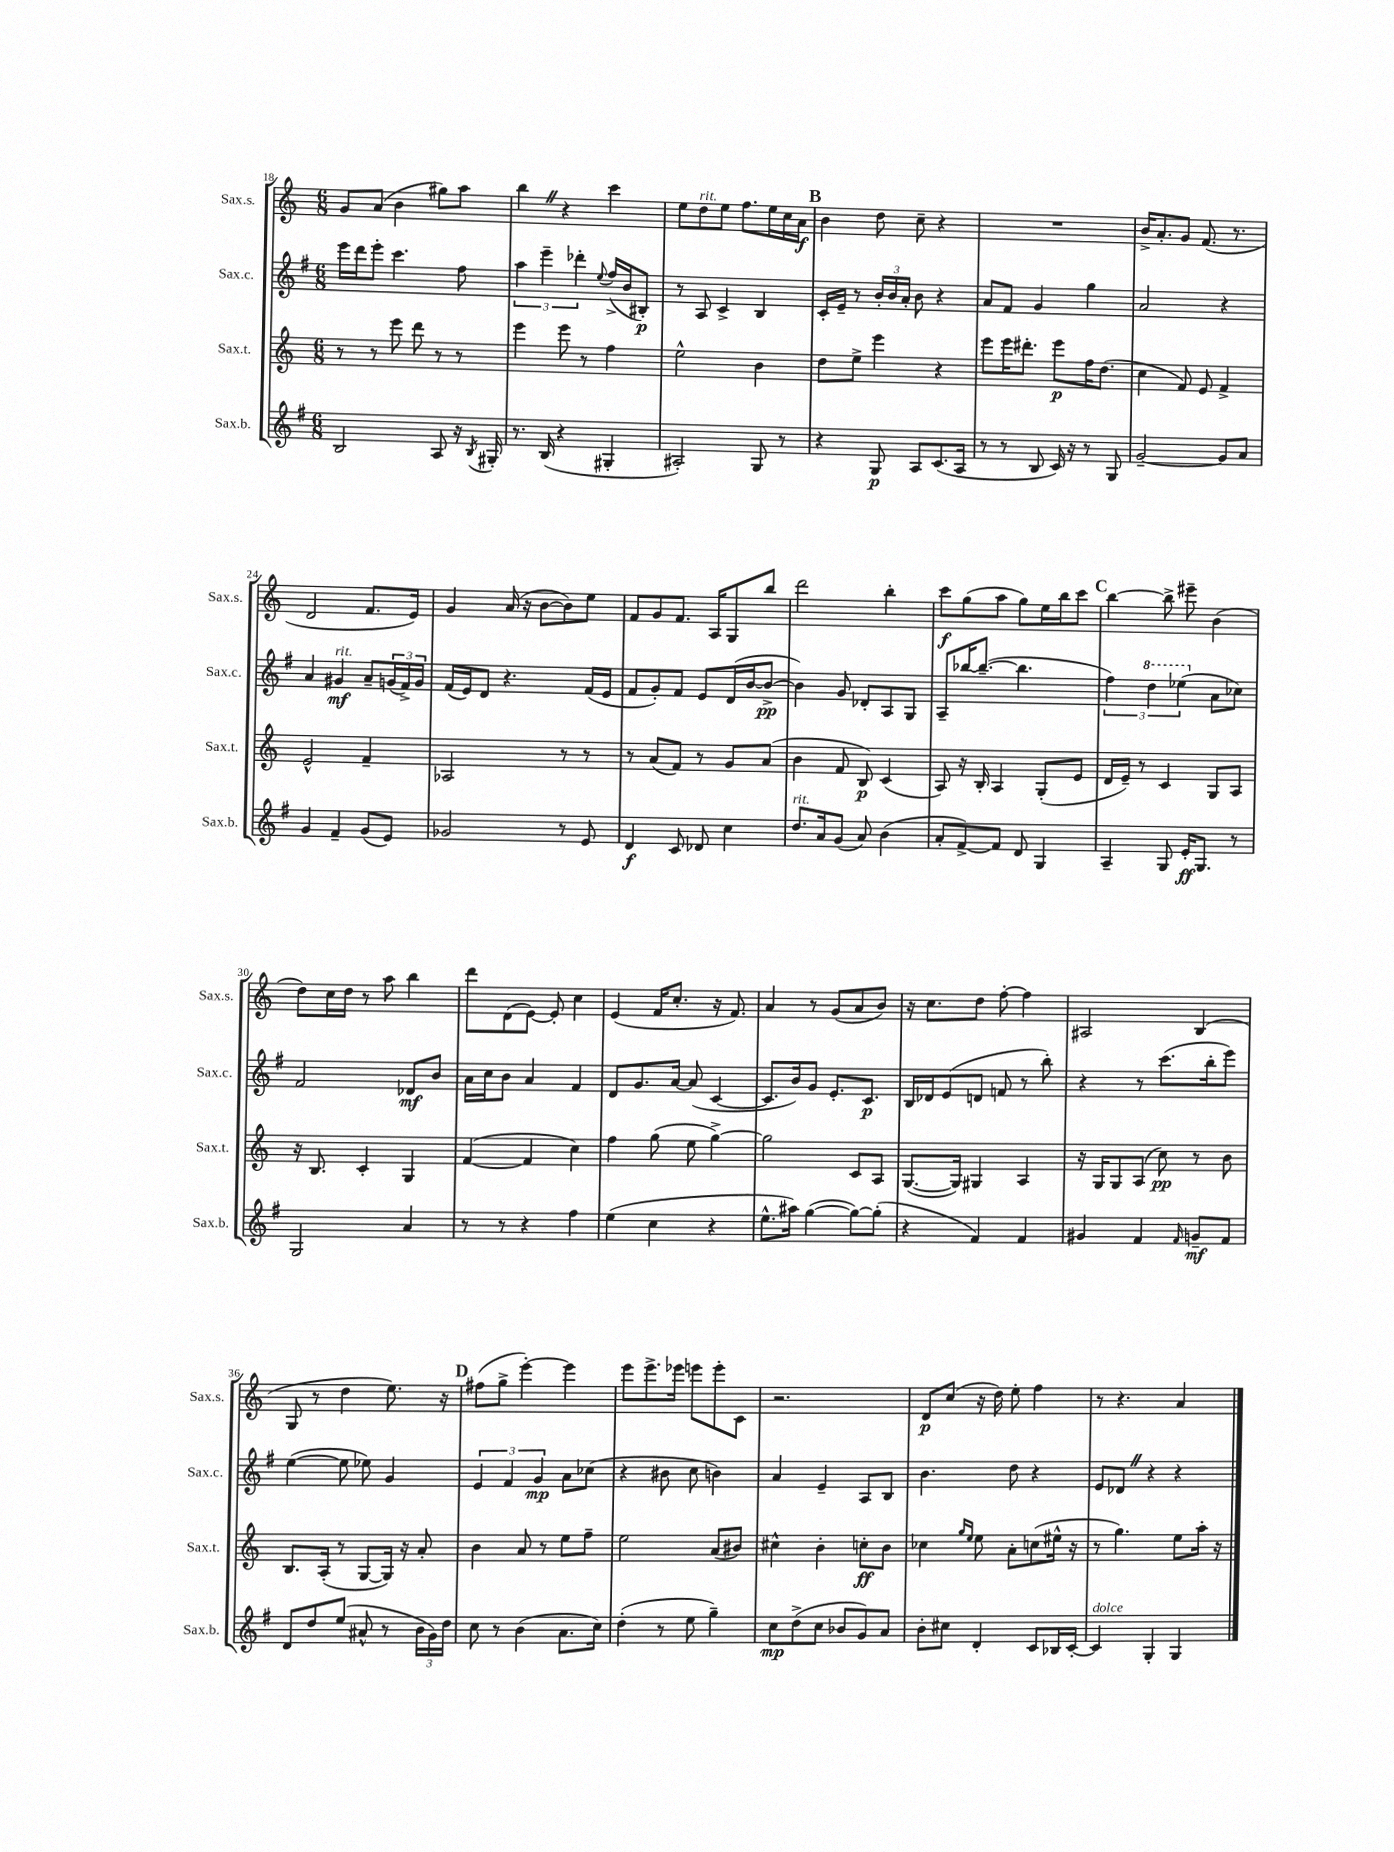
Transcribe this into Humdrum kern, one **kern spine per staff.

**kern	**kern	**kern	**kern
*staff4	*staff3	*staff2	*staff1
*clefG2	*clefG2	*clefG2	*clefG2
*k[f#]	*k[]	*k[f#]	*k[]
*M6/8	*M6/8	*M6/8	*M6/8
2B	8r	16eee	8g
.	.	16ddd	.
.	8r	8eee'	(8a
.	8eee	4.ccc	4b
.	8ddd	.	.
8A	8r	.	8gg#)
16r	8r	8ff#	8aa
8qB	.	.	.
16G#'	.	.	.
=	=	=	=
8.r	4eee	6aa	4bb
.	.	6eee~	.
(16B	.	.	.
4r	8eee	.	4r
.	.	6ddd-'	.
.	8r	.	.
.	.	8qqee	.
4G#'	4ff	(16ff#^	4ccc
.	.	16b	.
.	.	8B#')	.
=	=	=	=
2A#')	2ee^^	8r	8ee
.	.	8A	8dd
.	.	4c^	8ee
.	.	.	8.ff
8G	4b	4B	.
.	.	.	16ee
8r	.	.	16cc
.	.	.	16a
=	=	=	=
4r	8dd	16c'	4b
.	.	16e~	.
.	8ee^	8r	.
8G	4eee	24b'	8dd
.	.	24b	.
.	.	24a'	.
8A	.	8b	8cc~
(8.c	4r	4r	4r
16A	.	.	.
=	=	=	=
8r	8eee	8a	2.r
8r	16eee	8f#	.
.	8.ddd#'	.	.
8B	.	4g	.
16c)	8eee	.	.
16r	.	.	.
8r	16ff	4gg	.
.	(8.dd	.	.
8G	.	.	.
=	=	=	=
[2g~	4cc	2a	16b^
.	.	.	8.a'
.	8f)	.	8g
.	8e	.	(8.f
8g]	4f^	4r	.
.	.	.	8.r
8a	.	.	.
=	=	=	=
4g	2e^^	4a	2d
4f#~	.	4g#	.
(8g	4f~	8a~	8.f
8e)	.	(24g	.
.	.	24f#^)	.
.	.	.	16e)
.	.	24g	.
=	=	=	=
2g-	2A-	(16f#	4g
.	.	16e)	.
.	.	8d	.
.	.	4.r	(16a
.	.	.	16r
.	.	.	[8b
8r	8r	.	8b])
8e	8r	(16f#	8ee
.	.	16e	.
=	=	=	=
4d	8r	8f#	8f
.	(8a	8g')	8g
8c	8f)	8f#	8.f
8d-	8r	8e	.
.	.	.	16A
4cc	8g	(16d	8G
.	.	[16b	.
.	(8a	8b^_	8bb
=	=	=	=
8.dd	4b	4b])	2ddd
16a	.	.	.
(8g	8f	8g	.
8a)	8B)	8d-'	.
(4b	(4c	8A	4bb'
.	.	8G	.
=	=	=	=
8a'	8A)	8A~	8ccc
[8f#^)	16r	[16bb-	(8gg
.	16B'	(8.bb-~_	.
8f#]	4A	.	8aa
8d	.	4.bb-]	8gg)
4G	(8G'	.	16ee
.	.	.	16bb
.	8e	.	8ccc
=	=	=	=
4A~	16d	6ff#)	[4bb
.	16e~)	.	.
.	8r	.	.
.	.	6ddd	.
8G	4c	.	8bb^]
.	.	(6eee-	.
16e'	.	.	8eee#~
8.G	.	.	.
.	8G	8a	(4b
8r	8A	8cc-)	.
=	=	=	=
2G	16r	2f#	8dd)
.	8.B	.	.
.	.	.	16cc
.	.	.	16dd
.	4c'	.	8r
.	.	.	8aa
4a	4G	8d-	4bb
.	.	8b	.
=	=	=	=
8r	([4f	16a	8ddd
.	.	16cc	.
8r	.	8b	(8d
4r	4f]	4a	[8e)
.	.	.	8e']
4ff#	4cc)	4f#	4cc
=	=	=	=
(4ee	4ff	8d	(4e
.	.	8.g	.
4cc	(8gg	.	16f
.	.	[16a	8.cc'
.	8ee	(8a]	.
4r	[4gg^)	[4c	16r
.	.	.	8.f)
=	=	=	=
8.ee^^	2gg]	8.c]	4a
16aa#)	.	16b)	.
([4gg	.	8g	8r
.	.	8.e'	(8g
8gg_)	8c	.	8a
.	.	8.c	.
(8gg']	8A	.	8b)
=	=	=	=
4r	([8.G	16B	16r
.	.	16d-	8.cc
.	.	(8e	.
.	16G])	.	.
4f#)	4G#	8d	8dd
.	.	8f	[8ff'
4f#	4A	8r	4ff]
.	.	8bb')	.
=	=	=	=
4g#	16r	4r	2A#
.	16G	.	.
.	8G	.	.
4f#	(8A	8r	.
.	8cc)	(8.ccc	.
16qqf#	.	.	.
8g~	8r	.	(4B
.	.	16bb'	.
8f#	8b	8eee)	.
=	=	=	=
8d	8.B	([4ee	8G
8dd	.	.	8r
.	(16A'	.	.
(8ee	8r	8ee]	4dd
8a#^^	[8G	8ee-)	.
8r	16G])	4g	8.ee)
.	16r	.	.
24b	8a'	.	.
24g)	.	.	.
.	.	.	16r
24dd	.	.	.
=	=	=	=
8cc	4b	6e	(8ff#
8r	.	.	8gg^
.	.	6f#	.
(4b	8a	.	[4eee')
.	.	6g	.
.	8r	.	.
8.a	8ee	8a	4eee]
.	8ff~	(8cc-	.
16cc)	.	.	.
=	=	=	=
(4dd'	2ee	4r	8eee
.	.	.	8.eee^
8r	.	8b#	.
.	.	.	16eee-
8ee	.	8cc	8eee
4gg~)	(8a	4b)	8eee'
.	8b#)	.	8c
=	=	=	=
8cc	4cc#^^	4a	2.r
(8dd^	.	.	.
8cc	4b'	4e~	.
8b-	.	.	.
8g)	8cc'	8A	.
8a	8b	8B	.
=	=	=	=
8b'	4cc-	4.b	8d
8cc#	.	.	(8cc
.	16qqgg	.	.
.	16qqee	.	.
4d'	8ee	.	16r
.	.	.	16dd)
.	8a'	8dd	8ee'
8c	(8cc	4r	4ff
16B-	16ee#^^	.	.
[16c'	16r	.	.
=	=	=	=
4c]	8r	8e	8r
.	4.gg)	8d-	4.r
4G'	.	4r	.
4G	8ee	4r	4a
.	16aa'	.	.
.	16r	.	.
==	==	==	==
*-	*-	*-	*-
